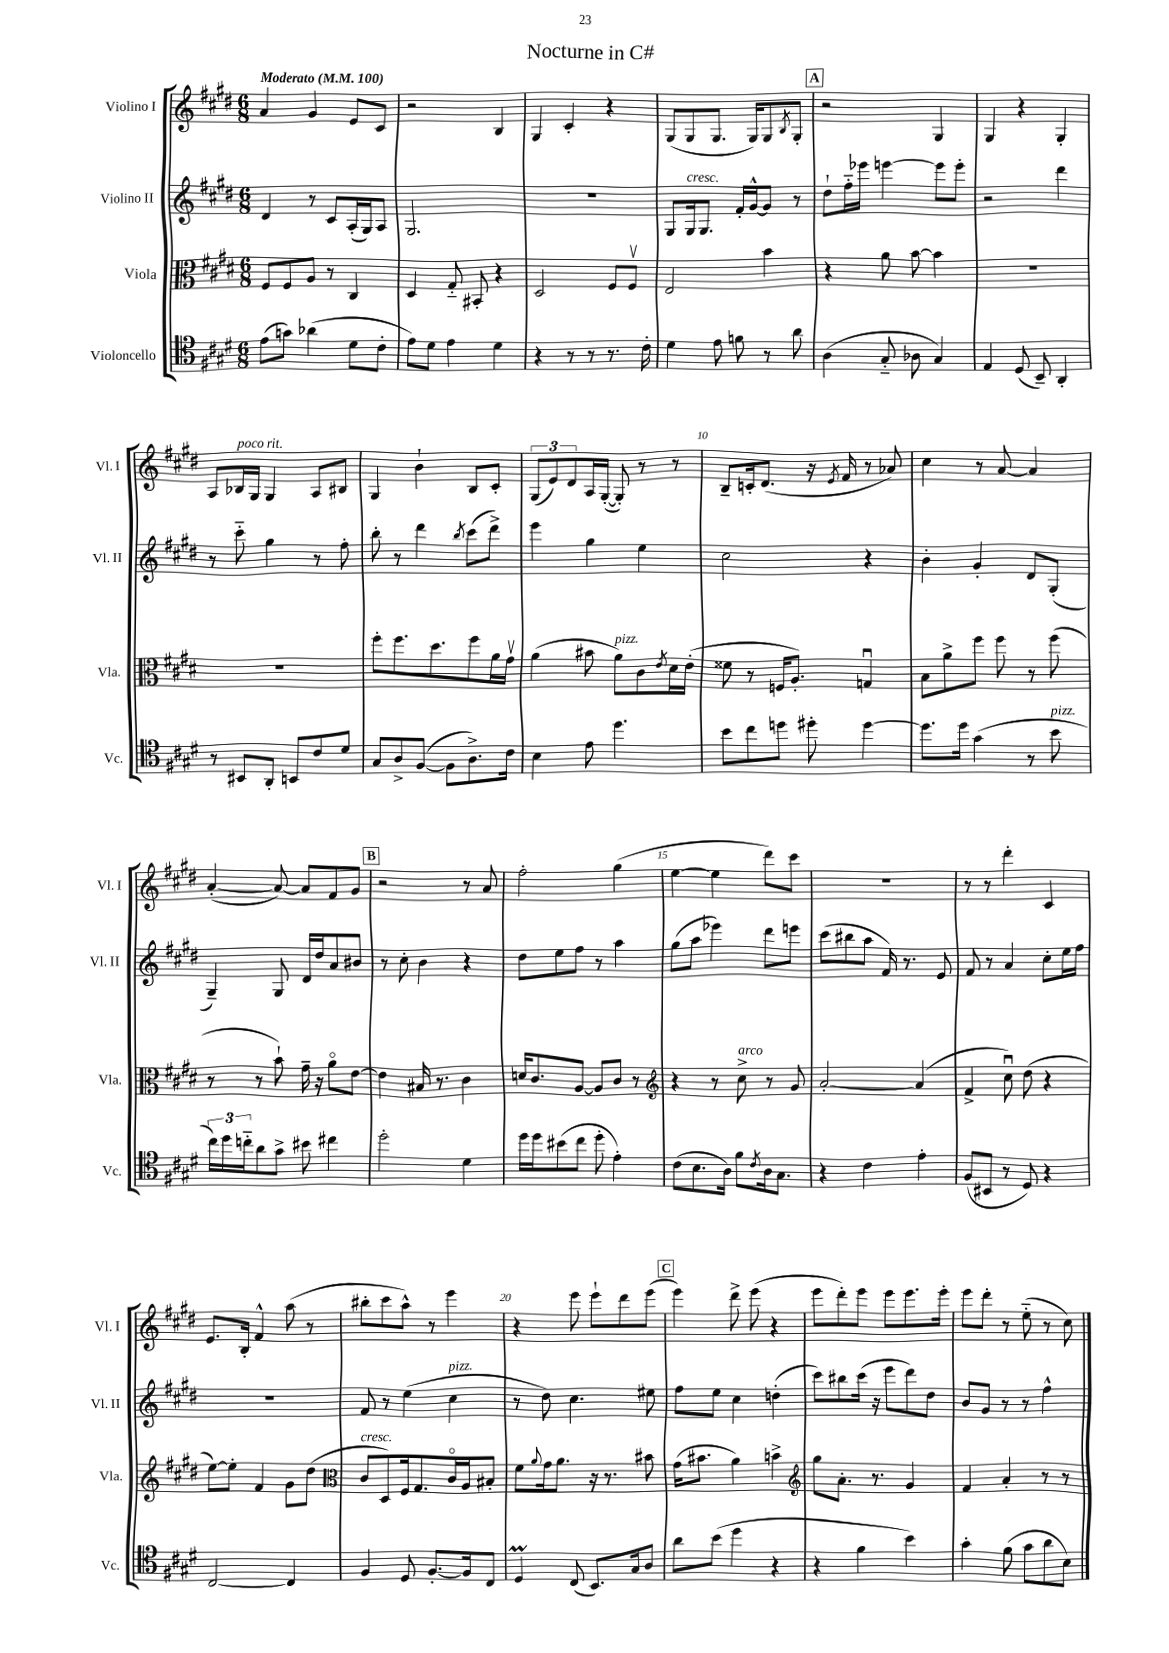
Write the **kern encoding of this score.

**kern	**kern	**kern	**kern
*part4	*part3	*part2	*part1
*staff4	*staff3	*staff2	*staff1
*I"Violoncello	*I"Viola	*I"Violino II	*I"Violino I
*I'Vc.	*I'Vla.	*I'Vl. II	*I'Vl. I
*clefC4	*clefC3	*clefG2	*clefG2
*k[f#c#g#d#]	*k[f#c#g#d#]	*k[f#c#g#d#]	*k[f#c#g#d#]
*M6/8	*M6/8	*M6/8	*M6/8
*MM100	*MM100	*MM100	*MM100
=1	=1	=1	=1
!	!	!	!LO:TX:a:B:t=Moderato
(8e\L	8F#/L	4d#/	4a/
8gn\J)	8F#/	.	.
(4a-X\	8A/J	8r	4g#/
.	8r	8c#/L	.
8d#\L	4C#/	(16A'/L	8e/L
.	.	16G#/J)	.
8c#'\J	.	8A/J	8c#/J
=2	=2	=2	=2
8e\L)	4D#/	2.G#/	2r
8d#\J	.	.	.
4e\	8G#/	.	.
.	8BB#X'/	.	.
4d#\	4r	.	4B/
=3	=3	=3	=3
4r	2D#/	2.r	4G#/
8r	.	.	4c#'/
8r	.	.	.
8.r	8F#/L	.	4r
.	8F#v/J	.	.
16c#'\	.	.	.
=4	=4	=4	=4
4d#\	2E/	8G#/L	(8G#/L
!	!	!LO:TX:a:i:t=cresc.	!
.	.	16G#/k	8G#/
.	.	8.G#/J	.
8e\	.	.	8.G#/J
8fn\	.	16f#'/LL	.
.	.	[16g#^^/J	16G#/KL)
8r	4b\	8g#/J]	8G#/
.	.	.	8qB/
8a\	.	8r	8G#'/J
!!LO:REH:place=s1:t=A
=5	=5	=5	=5
(4A\	4r	8dd#`\L	2r
.	.	16ff#\L	.
.	.	16eee-X\JJ	.
8G#/	8a\	[4eeen\	.
8A-X\	[8b\	.	.
4G#/)	4b\]	8eee\L]	4G#/
.	.	8eee'\J	.
=6	=6	=6	=6
4E/	2.r	2r	4G#/
(8D#/	.	.	4r
8BB~/)	.	.	.
4AA'/	.	4ddd#\	4G#'/
!!LO:LB:g=z
=7	=7	=7	=7
8r	2.r	8r	8A/L
!	!	!	!LO:TX:a:i:t=poco rit.
8BB#X/L	.	8ccc#\	16B-X/L
.	.	.	16G#/JJ
8AA'/J	.	4gg#\	4G#/
8BBn/L	.	.	.
8c#/	.	8r	8A/L
8d#/J	.	8ff#'\	8B#X/J
=8	=8	=8	=8
8G#/L	8ff#'\L	8bb'\	4G#/
8A^/	8.ff#\	8r	.
([8F#/J	.	4ddd#\	4b`\
.	8.dd#\	.	.
8F#\L]	.	.	.
.	.	8qbb/	.
8.A^\)	8ff#\	(8ccc#\L	8B/L
.	16a\L	8ddd#^\J)	8c#'/J
16c#\Jk	16g#v\JJ	.	.
=9	=9	=9	=9
4B\	(4a\	4eee\	(12G#/L
.	.	.	12e/)
.	.	.	12d#/
8e\	8b#X\	4gg#\	16A/L
.	.	.	([16G#'/JJ
!	!LO:TX:a:i:t=pizz.	!	!
4.dd#\	8a\L)	.	8G#'/])
.	8c#\	4ee\	8r
.	8qe/	.	.
.	16d#\L	.	8r
.	(16e'\JJ	.	.
=10	=10	=10	=10
8b\L	8f##X\	2cc#\	8B~/L
8cc#\	8r	.	16cn'/k
.	.	.	(8.d#/J
8ddn\J	16Fn/KL	.	.
.	8.A'/J)	.	.
8dd#X'\	.	.	16r
.	.	.	8qe/
.	.	.	16f#/
[4dd#\	4Gnu/	4r	8r
.	.	.	8a-X/)
=11	=11	=11	=11
8.dd#\L]	8B\L	4b'\	4cc#\
.	8a^\	.	.
16dd#\Jk	.	.	.
(4g#\	8ff#\J	4g#'/	8r
.	8ff#\	.	[8a/
8r	8r	8d#/L	4a/]
!LO:TX:a:i:t=pizz.	!	!	!
8b\	(8ff#\	(8G#'/J	.
!!LO:LB:g=z
=12	=12	=12	=12
24cc#\LL)	8r	4G#~/)	([4a'/
24dd#\	.	.	.
24ccn\J	.	.	.
8a\	8r	.	.
8g#^\J	8b`\)	8G#/	8a/_)
8b#X\	16g#~\	16d#/LL	8a/L]
.	16r	16dd#/J	.
4cc#X\	8a\L	8a/	8f#/
.	[8e\J	8b#X/J	8g#/J
!!LO:REH:place=s1:t=B
=13	=13	=13	=13
2dd#'\	4e\]	8r	2r
.	.	8cc#'\	.
.	16B#X/	4b\	.
.	8.r	.	.
4d#\	4c#\	4r	8r
.	.	.	8a/
=14	=14	=14	=14
16dd#\LL	16dn/KL	8dd#\L	2ff#'\
16dd#\J	8.c#/	.	.
(8b#X\	.	8ee\	.
8cc#\J	[8A/J	8ff#\J	.
8dd#'\	8A/L]	8r	.
4e'\)	8c#/J	4aa\	(4gg#\
.	8r	.	.
=15	=15	=15	=15
*	*clefG2	*	*
(8c#\L	4r	(8gg#\L	[4ee\
8.B\	.	8aa\J	.
.	8r	4eee-X\)	4ee\]
16A\Jk)	.	.	.
!	!LO:TX:a:i:t=arco	!	!
8f#\L	8cc#^\	.	.
8qc#/	.	.	.
16A\k	8r	8ddd#\L	8ddd#\L)
8.G#\J	.	.	.
.	8g#/	8eeen\J	8ccc#\J
=16	=16	=16	=16
4r	[2a'/	(8ccc#\L	2.r
.	.	8bb#X\	.
4c#\	.	8aa\J	.
.	.	16f#/)	.
.	.	8.r	.
4e'\	(4a/]	.	.
.	.	8e/	.
=17	=17	=17	=17
(8F#/L	4f#^/	8f#/	8r
8BB#X/J	.	8r	8r
8r	8cc#u\)	4a/	4ddd#'\
8D#/)	(8dd#\	.	.
4r	4r	8cc#'\L	4c#/
.	.	16ee\L	.
.	.	16ff#\JJ	.
!!LO:LB:g=z
=18	=18	=18	=18
[2C#/	[8ee\L)	2.r	8.e/L
.	8ee'\J]	.	.
.	.	.	16B'/Jk
.	4f#/	.	4f#^^/
4C#/]	8g#\L	.	(8aa\
.	(8dd#\J	.	8r
=19	=19	=19	=19
*	*clefC3	*	*
!	!LO:TX:a:i:t=cresc.	!	!
4F#/	8c#/L	8f#/	8bb#X'\L
.	8D#/)	8r	8ccc#\
8D#/	16F#/k	(4ee\	8aa^^\J)
.	8.G#/	.	.
[8.F#'/L	.	.	8r
!	!	!LO:TX:a:i:t=pizz.	!
.	16c#/L	4cc#\	4eee\
16F#/k]	16A/J	.	.
8C#/J	8B#X'/J	.	.
=20	=20	=20	=20
4D#m/	8f#\L	8r	4r
.	8qqa/	.	.
.	16g#\k	8dd#\)	.
.	8.a\J	.	.
(8C#/	.	4.cc#\	8eee\
8.BB/L)	16r	.	8eee`\L
.	8.r	.	.
.	.	.	8ddd#\
16G#/k	.	.	.
8A/J	8b#X\	8ee#X\	(8eee\J
!!LO:REH:place=s1:t=C
=21	=21	=21	=21
8a\L	(16g#\KL	8ff#\L	4eee\)
.	8.b#X\J	.	.
(8b\J	.	8ee\J	.
4dd#\	4a\)	4cc#\	8ddd#^\
.	.	.	(8eee\
4r	4bn^\	(4ddn'\	4r
=22	=22	=22	=22
*	*clefG2	*	*
4r	8gg#\L	8ccc#\L)	8eee\L
.	8.a'\J	8bb#X\	8ddd#'\)
4f#\	.	(16ccc#\Jk	8eee\J
.	8.r	16r	.
.	.	8eee\L	8eee\L
4b\)	4g#/	8ddd#\)	8.eee\
.	.	8dd#\J	.
.	.	.	16eee'\Jk
=23	=23	=23	=23
4g#'\	4f#/	8b/L	8eee\L
.	.	8g#/J	8ddd#'\J
(8f#\	4a'/	8r	8r
8g#\L	.	8r	(8ee\
8a\	8r	4ff#^^\	8r
8B\J)	8r	.	8cc#\)
==	==	==	==
*-	*-	*-	*-
